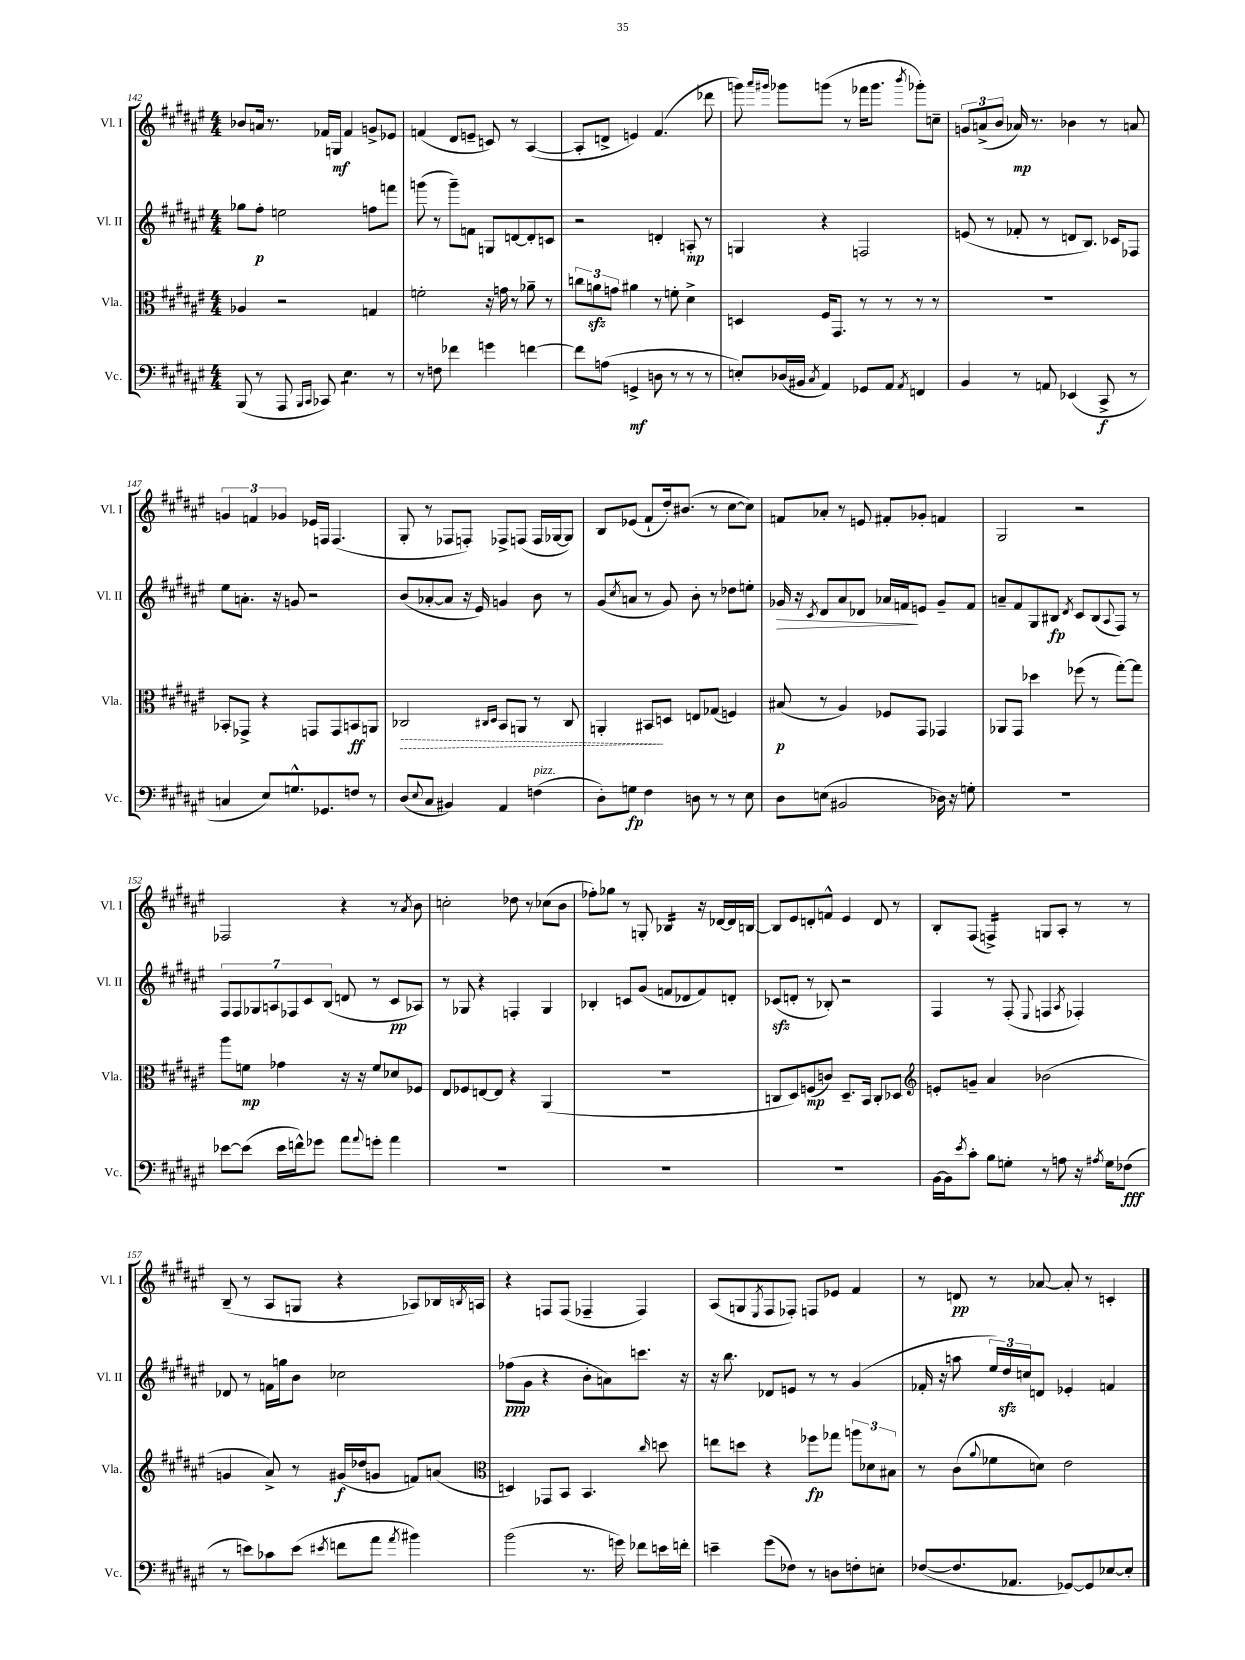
<<
\new StaffGroup <<
\new Staff = "s0" \with { instrumentName = "Vl. I" shortInstrumentName = "Vl. I" } {
    \clef treble \key fis \major \numericTimeSignature \time 4/4
    bes'8 a'16 r8. fes'16 g16\mf fes'4 g'8-> ees'8 |
    f'4( dis'8 e'8-- c'8) r8 ais4~( |
    ais8-. d'8-> e'4) fis'4.( des'''8 |
    g'''8) \grace { ais'''16 gis'''16 } ges'''8 g'''8( r8 fes'''16 g'''8. \acciaccatura { b'''8 } ges'''8-.) c''8-- |
    \tuplet 3/2 { g'8 a'8->( b'8 } aes'16\mp) r8. bes'4 r8 a'8 |
    \tuplet 3/2 { g'4 f'4 ges'4 } ees'16 f16 f4.( |
    gis8-. r8 fes8 f8-.) fes8-> f8( f16 ges16~ ges8) |
    b8 ees'8( fis'8-! dis''16-.) bis'8.( r8 cis''8~ cis''8) |
    f'8 aes'8-. r8 e'8 fis'8-. ges'8-. f'4 |
    gis2 r2 |
    fes2 r4 r8 \acciaccatura { ais'8 } b'8 |
    c''2-. des''8 r8 ces''8( b'8 |
    fes''8-.) ges''8 r8 g8-. bes4:16 r16 des'16~ des'16 b16~ |
    b8 eis'8 d'8-. f'8-^ eis'4 d'8 r8 |
    b8-. fis8( f4:16->) g8 ais8-. r8 r8 |
    b8--( r8 ais8 g8 r4 aes8) bes16 \acciaccatura { b8 } a16 |
    r4 f8 f8( fes4-- fes4) |
    ais8( g8 \acciaccatura { eis8 } fis8 fes8-.) f8 ees'8 fis'4 |
    r8 d'8\pp r8 aes'8~ aes'8-. r8 c'4-. \bar "|." |
}
\new Staff = "s1" \with { instrumentName = "Vl. II" shortInstrumentName = "Vl. II" } {
    \clef treble \key fis \major \numericTimeSignature \time 4/4
    ges''8 fis''8-.\p e''2 f''8 f'''8 |
    g'''8( r8 g'''8--) f'8 g8 d'8~ d'8-. c'8 |
    r2 d'4-. a8-.\mp r8 |
    g4 r4 f2 |
    e'8( r8 fes'8-. r8 d'8 b8.) ces'16 fes8 |
    eis''8 a'8.-. r16 g'8 r2 |
    b'8( aes'8~-. aes'8 r16 eis'16) g'4 b'8 r8 |
    gis'8( \acciaccatura { cis''8 } a'8 r8 gis'8) b'8-. r8 des''8 e''8-. |
    ges'16\> r16 \acciaccatura { cis'8 } dis'8 ais'8 des'8 aes'16 f'16\! e'8 ges'8-- f'8 |
    a'8-- fis'8 gis8 bis8\fp \acciaccatura { dis'8 } cis'8 bis8( \appoggiatura { ais8 } fis8) r8 |
    \tuplet 7/4 { fis8 fis8 ges8 a8 fes8 cis'8 b8( } d'8 r8 cis'8\pp aes8) |
    r8 ges8 r4 f4-. ges4 |
    bes4-. c'8 gis'8( f'8 des'8 f'8) d'8-. |
    ces'8\sfz( d'8-. r8 bes8-.) r2 |
    fis4 r8 fis8-.( \appoggiatura { eis8 } f4 \acciaccatura { ais8 } fes4-.) |
    des'8 r8 f'16 g''16 b'8 ces''2 |
    fes''8\ppp( gis'8 r4 b'8-. a'8) c'''8. r16 |
    r16 b''8. des'8 e'8 r8 r8 gis'4( |
    fes'16-. r16 a''8 \tuplet 3/2 { eis''16) dis''16\sfz c''16 } d'8 ees'4-. f'4 \bar "|." |
}
\new Staff = "s2" \with { instrumentName = "Vla." shortInstrumentName = "Vla." } {
    \clef alto \key fis \major \numericTimeSignature \time 4/4
    aes4 r2 g4 |
    f'2-. r16 g'16 r8 aes'8-- r8 |
    \tuplet 3/2 { c''8 a'8\sfz g'8 } ais'4 r8 f'8-. dis'4-> |
    d4 fis16 gis,8. r8 r8 r8 r8 |
    R1 |
    bes,8-. ges,8-> r4 g,8 g,8 b,8\ff a,8 |
    \once \override Hairpin.style = #'dashed-line ces2\> \grace { cis16 dis16 } b,8 a,8 r8 cis8 |
    a,4-. bis,8\! d8 e8 ges8( f4) |
    bis8\p( r8 ais4) fes8 gis,8 ges,4 |
    aes,8 gis,8 des''4 fes''8( r8 gis''8~-.) gis''8 |
    ais''8 f'8\mp ges'4 r16 r16 f'8 des'8 fes8 |
    eis8 fes8 e8~ e8 r4 ais,4( |
    R1 |
    c8 dis8) f8\mp( c'8) dis8.-- b,16 c8-. des8 |
    \clef treble e'8-. g'8-- ais'4 bes'2( |
    g'4 ais'8->) r8 gis'16\f( des''16 g'8 f'8) a'8( |
    \clef alto d4) ges,8 b,8 b,4. \grace { cis''16 } d''8 |
    e''8 d''8 r4 fes''8\fp ges''8 \tuplet 3/2 { a''8 des'8 bis8 } |
    r8 cis'8( \appoggiatura { ais'8 } fes'8 d'8) eis'2 \bar "|." |
}
\new Staff = "s3" \with { instrumentName = "Vc." shortInstrumentName = "Vc." } {
    \clef bass \key fis \major \numericTimeSignature \time 4/4
    b,,8( r8 ais,,8 \grace { b,,16 cis,16 } ces,8) eis4.:8 r8 |
    r8 f8 fes'4 g'4 f'4~ |
    f'8 a8( g,4->\mf d8 r8 r8 r8 |
    e8-.) des16( bis,16 \acciaccatura { cis8 } ais,4) ges,8 ais,8 \acciaccatura { ais,8 } f,4 |
    b,4 r8 a,8 ees,4( cis,8->\f r8 |
    c4 eis8) g8.-^ ges,8. f8 r8 |
    dis8( \appoggiatura { eis8 } cis8 bis,4) ais,4 f4^\markup { \italic "pizz." }( |
    dis8-.) g8\fp fis4 d8 r8 r8 eis8 |
    dis8 e8( bis,2 des16) r16 g8-. |
    R1 |
    ees'8~ ees'8( ees'16 f'16-^) ges'8 ais'8 \appoggiatura { ais'8 } g'8-. ais'4 |
    R1 |
    R1 |
    R1 |
    b,16~ b,16 \acciaccatura { eis'8 } cis'8-. b8 g8-. r8 a8 r16 \acciaccatura { ais8 } g16 fes8\fff( |
    r8 e'8) ces'8 e'8( \acciaccatura { eis'8 } f'8 ais'8 \acciaccatura { ais'8 } bis'4) |
    b'2( r8. g'16) fes'8 e'16 f'16-. |
    e'4-- gis'8( fes8) r8 d8 f8-. e8-. |
    fes8~( fes8. aes,8. ges,8~) ges,8 ees8~ ees8-. \bar "|." |
}
>>
>>
\layout { \context { \Score currentBarNumber = #142 } }
